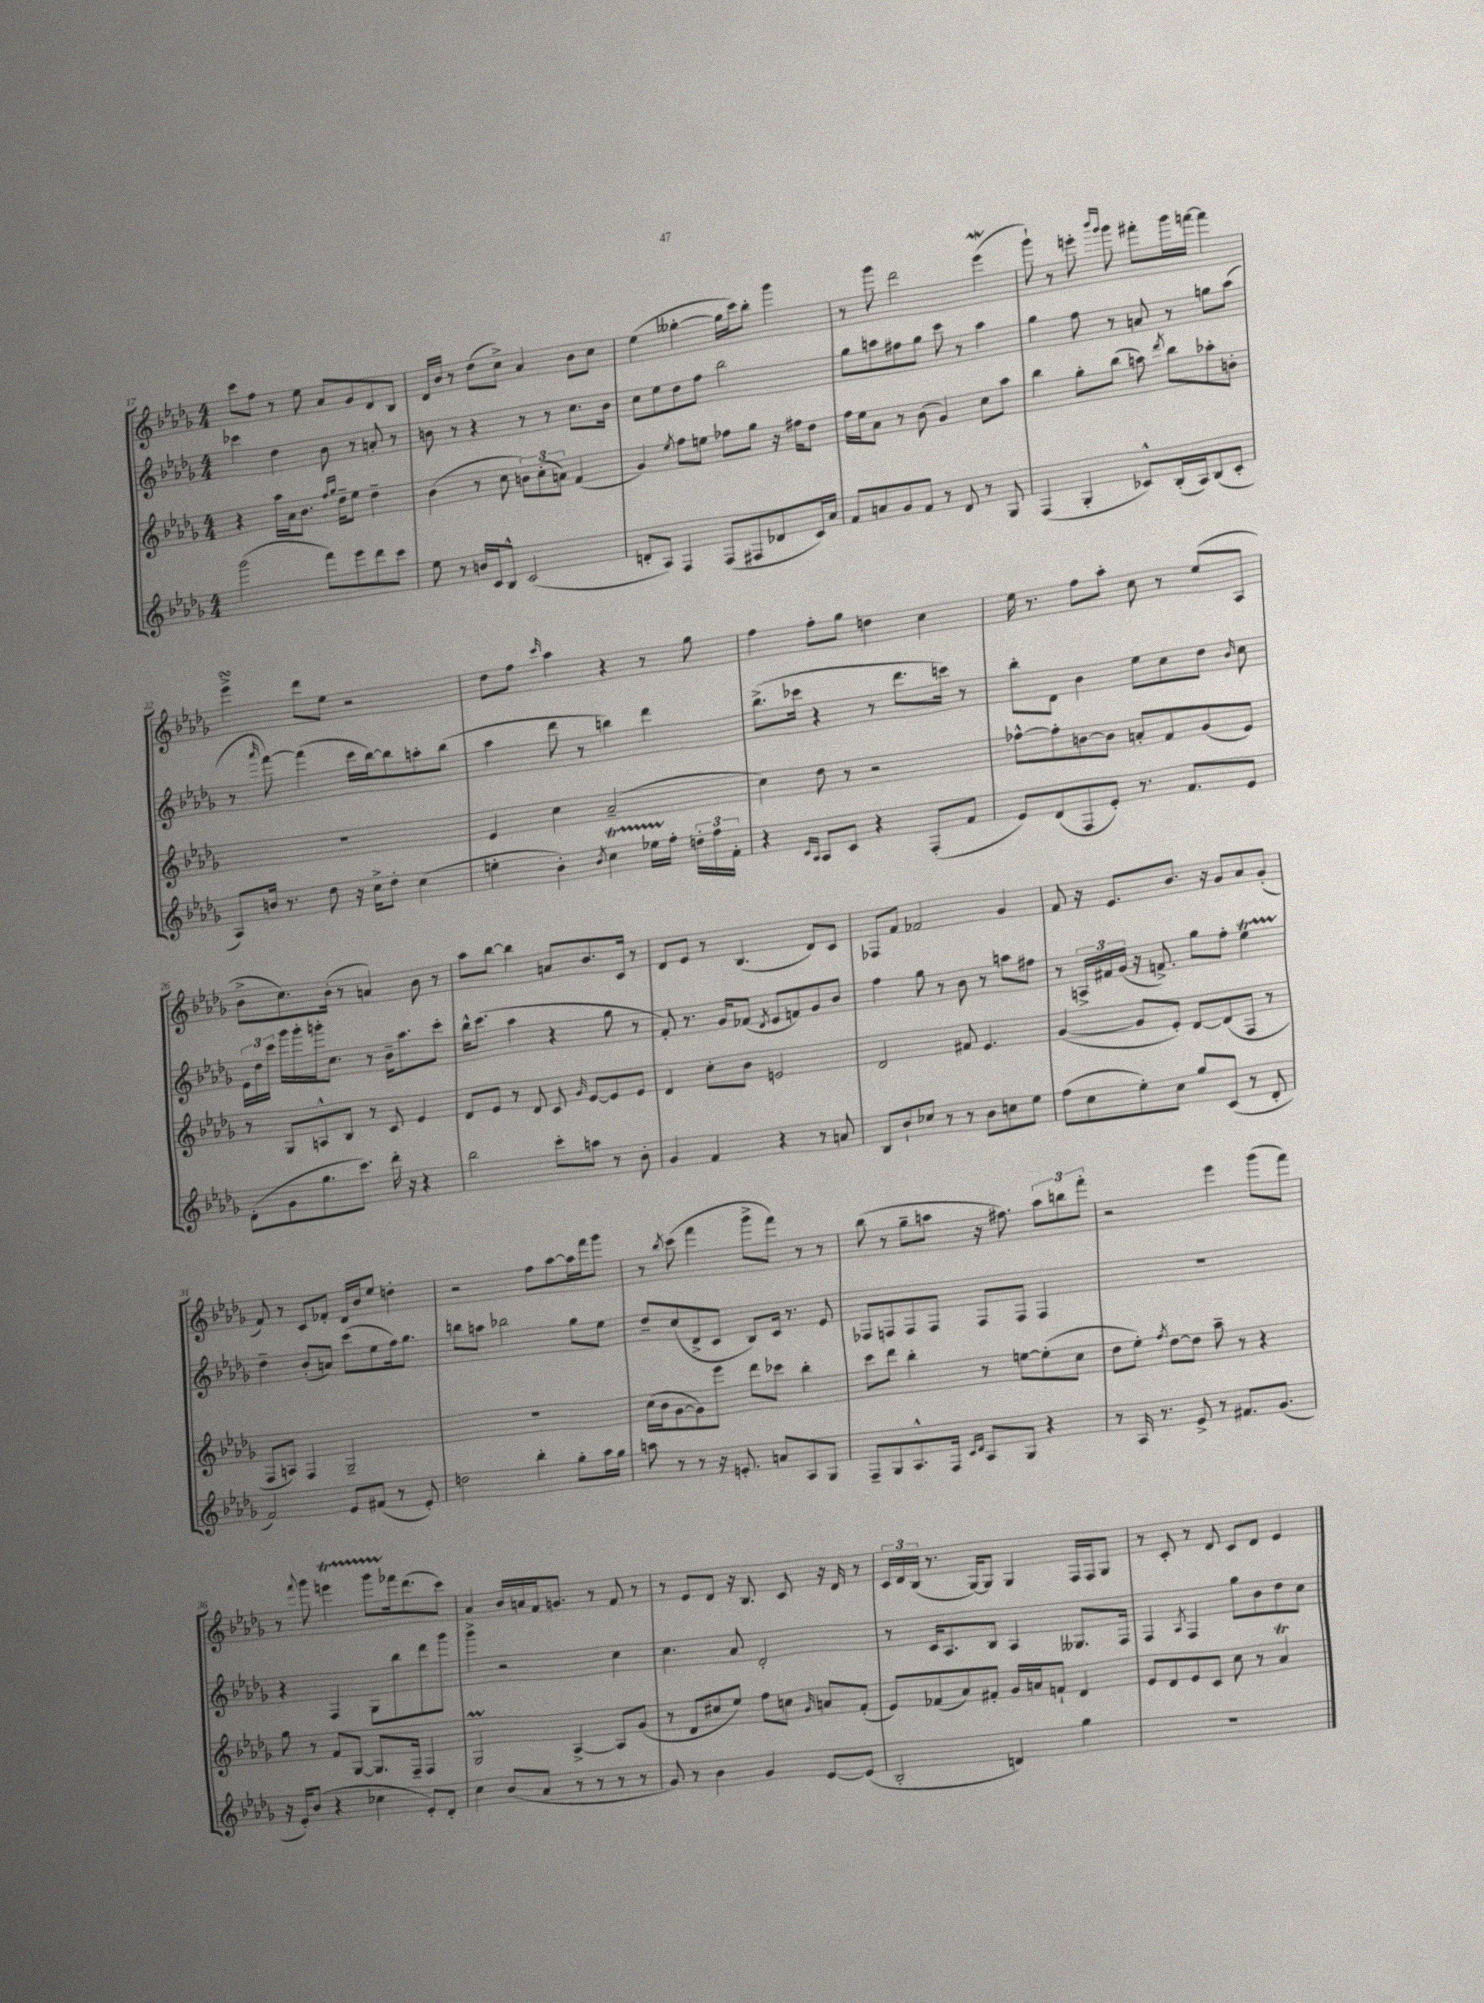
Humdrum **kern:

**kern	**kern	**kern	**kern
*staff4	*staff3	*staff2	*staff1
*clefG2	*clefG2	*clefG2	*clefG2
*k[b-e-a-d-g-]	*k[b-e-a-d-g-]	*k[b-e-a-d-g-]	*k[b-e-a-d-g-]
*M4/4	*M4/4	*M4/4	*M4/4
(2ggg-	4r	4ccc-	8ccc
.	.	.	8ff
.	16aa-	4dd-	8r
.	16a-	.	.
.	8.b-	.	8ee-
8fff)	.	8b-	8a-
.	16qqff	.	.
.	16qqgg-	.	.
.	16dd-~	.	.
8eee-	8ee-	8r	8g-
8ddd-	4dd-~	8a'	8d-
8ccc	.	8r	8B-
=	=	=	=
8ee-	(4b-	8b	16d-
.	.	.	16b-
8r	.	8r	8r
16b	8r	4r	(8dd-
16c	.	.	.
8B-^^	8cc	.	8cc^)
(2c	12b)	8r	4a-
.	(12cc'	.	.
.	.	8r	.
.	12a)	.	.
.	(4f	8.cc	8b-
.	.	.	8cc
.	.	16b	.
=	=	=	=
8d'	4g-)	8cc	(4ee-
8A-)	.	8ee-	.
.	8qee-	.	.
4F	8ff	8dd-	[4gg--'
.	8ee	8ff	.
(8F	8ff-	2bb-	16gg--]
.	.	.	16ccc)
8F#	8gg-	.	8bb-'
8d-	16r	.	4ggg-
.	16ff#	.	.
16c)	8dd-	.	.
16a-	.	.	.
=	=	=	=
8f	16ff	8gg-	8r
.	16ee-	.	.
8a	8a-	8aa	8ggg-
8g-	8r	8ff#	2ddd-
8f	(8b-	8gg-	.
8r	4g-)	8ccc	.
8d-	.	8r	.
8r	8cc	4aa	(4eee-
8G-	8aa-	.	.
=	=	=	=
(4F	4bb-	4gg-	8ggg-`)
.	.	.	8r
4G-'	8gg-'	8ff	8eee'
.	.	.	16qqbbb-
.	.	.	16qqggg-
.	(8bb-	8r	8ggg-
8c-^^)	8aa)	8a	8fff#'
.	8qddd-	.	.
(16B-'	8bb-	8r	16ggg-
16A-)	.	.	[16fff
(8B-	8aa-'	8gg	4fff]
8c-'	8b'	(8aa-	.
=	=	=	=
8A-)	1r	8r	4eee-^
.	.	16qqaaa-	.
16b	.	[8fff)	.
8.r	.	.	.
.	.	(4fff]	8ddd-
8dd-	.	.	8ee-
16r	.	16ccc	2r
16cc^	.	[16bb-)	.
8dd-'	.	8bb-]	.
(4cc	.	8aa'	.
.	.	(8bb-	.
=	=	=	=
4ee'	4e-	4aa-	8dd-
.	.	.	8ff
.	.	.	16qqccc
4b-')	4cc	8ddd-	4aa-
.	.	8r	.
8qb-	.	.	.
4cc	(2a-~	4bb)	4r
16ee-	.	4ddd-	8r
16ff'	.	.	.
24dd'	.	.	8gg-
24ff	.	.	.
24f'	.	.	.
=	=	=	=
4r	4cc)	(8.bb-^	4ff
.	.	16ccc-	.
16qqc	.	.	.
16qqA-	.	.	.
8A-	8dd-	4r	8ff'
8c	8r	.	8gg-
4r	2r	8r	4dd
.	.	8.ddd-	.
(8F'	.	.	4cc
.	.	16ccc)	.
8f	.	8r	.
=	=	=	=
8e-)	[8ff-^^	8bb-'	16ee-
.	.	.	8.r
(8d-	8ff-']	8d-	.
8F	[8b	4b-	8ff
8e-')	8b]	.	8aa-'
8.r	8a'	8ee-	8cc
.	8f	8cc	8r
8.f	.	.	.
.	(8g-	8dd-	(8ee-
.	.	16qqb-	.
8e-	8e-)	8cc	8A-
=	=	=	=
(8d-'	8r	24e-	8b-^
.	.	24dd-	.
.	.	24ccc	.
8g-	8G-	16ggg-	8.cc)
.	.	16ggg-'	.
8.gg-	8A^^	16ggg'	.
.	.	8.cc	(16b-'
.	8B-	.	8r
8.ccc)	.	.	.
.	8r	8r	4a)
16ddd-'	8c	16b-~	.
16r	.	8.aa-	.
4r	4e-	.	8b-
.	.	8ccc'	8r
=	=	=	=
2bb-	8d-	16bb-^^	8aa-
.	.	(8.ccc	.
.	8e-	.	[8bb-
.	8r	4aa-	4bb-]
.	8d-	.	.
8ccc'	8c	4r	8a
.	16qqg-	.	.
8aa	[8e-	.	8.b-
8r	8e-]	8gg-	.
.	.	.	16c
8b-'	8e-	8r	8r
=	=	=	=
4g-	4d-	8f')	8d-
.	.	8.r	8e-
4f	8cc'	.	8r
.	.	16g-	.
.	8b-	(8f-	(4.B-
.	.	8qd-	.
4r	2e	8e-	.
.	.	8f)	.
8r	.	8g-	8d-)
8a	.	8b-	8c
=	=	=	=
8B-	2d-	4ff	8F-
8b-`	.	.	8f
8cc-	.	8gg-	2f-
8r	.	8r	.
8r	8f#	8b-	.
8b-	4.e-	8r	.
8cc	.	8aa	4g-
8ee-	.	8ff#	.
=	=	=	=
(8ff	([4g-	8r	8f
8cc	.	24A^	16r
.	.	24f#	.
.	.	.	8.e-
.	.	(24g-	.
8ee-')	8g-]	16r	.
.	.	8.f^)	.
8cc	8e-')	.	8.b-
8gg-	[8d-	8gg-	.
.	.	.	16r
(8c	(8d-]	8ff'	8g-
8r	8F	4ee-	8a-
8d-'	8r	.	(8g-'
=	=	=	=
2f)	8F	4dd-~	8f)
.	8A)	.	8r
.	4F	(8b-'	8c
.	.	8a)	8f-'
8e-	2G-~	(8ccc	16d-
.	.	.	16b-
(8f#	.	8ee-	8ee-
8r	.	16ff)	4dd'
.	.	8.gg-	.
8e-')	.	.	.
=	=	=	=
2dd	1r	8bb	2r
.	.	8aa	.
.	.	2bb-	.
4bb-'	.	.	8ff
.	.	.	[8aa-
8gg-'	.	8gg-	16aa-]
.	.	.	16fff
16aa-	.	8ee-	8ggg-
16gg-	.	.	.
=	=	=	=
8aa	(16cc	8dd-~	8r
.	16b-	.	.
.	.	.	8qbb-
8r	[8g-	(8cc	(8ccc
8r	8g-])	8d-^	4fff
16r	8eee-	8c	.
8.e'	.	.	.
.	8ddd-	8B-)	8ggg-^
8a	8ccc-	16c	8fff)
.	.	8.r	.
8A-	4bb-'	.	8r
8G-	.	8e-	8r
=	=	=	=
8F~	8ccc	8F-	(8bb-
8G-	8ddd-	8F	8r
8.A-^^	4bb-'	8F	8gg-~
.	.	8F	8aa
16F	.	.	.
16qqc	.	.	.
16qqd-	.	.	.
8A-	8r	8F	16r
.	.	.	8.ff#)
8G-	[8ee	8F	.
4r	(8ee']	4F	12aa
.	.	.	12bb
.	8cc	.	.
.	.	.	12fff'
=	=	=	=
8r	8dd-	1r	2r
16A-	8ee-')	.	.
8.r	.	.	.
.	8qff	.	.
.	[8dd-	.	.
8e-^	8dd-]	.	.
8r	8aa-~	.	4eee-
8.f#	8r	.	.
.	4r	.	(8ggg-
(8.g-	.	.	.
.	.	.	8fff)
=	=	=	=
16r	8gg-	4r	8r
16e-')	.	.	.
.	.	.	8qqfff
(8b-	8r	.	8ggg-
4r	8f	4F	4eee
.	[8G-	.	.
4cc-	8.G-]	8G-	8ggg-
.	.	8bb-	16fff-
.	16F~	.	(8.ddd-
8e-')	4F	8ddd-	.
8d-'	.	8ggg-	8ccc)
=	=	=	=
4cc	2G-	4ggg-^	4a-
(8b-	.	2r	16b-
.	.	.	16a
8a-	.	.	16f
.	.	.	8.g
8r	[4A-^	.	.
8r	.	.	8r
8r	8A-]	4cc	8f
8r	(8g-	.	8r
=	=	=	=
8g-)	8r	4.cc	8r
8r	8d-	.	8e-
4b-	8cc#	.	8d-
.	8ee-)	8a-	16r
.	.	.	8.B-
4g-	8ff	2d-'	.
.	8cc	.	8c
.	16qqg-	.	.
[8e-	8a	.	16r
.	.	.	16d-
(8e-]	(8f'	.	8r
=	=	=	=
2B-'	8e-)	8r	24c
.	.	.	24d-
.	.	.	(24B-
.	(8f-	16c	8.r
.	.	8.A-	.
.	8a-)	.	.
.	.	.	[16G-)
.	8f#'	8B-	8G-]
4d)	16g-	4A-	4G-
.	16a	.	.
.	8f`	.	.
4gg-	4d-	8.G--	16F
.	.	.	16F
.	.	.	8G-
.	.	16F	.
=	=	=	=
1r	8e-	4F	8r
.	8d-	.	8c'
.	.	8qA-	.
.	8e-	4F	8r
.	8c	.	8d-
.	8cc	8gg-	8c
.	8r	8b-	8d-
.	4a-	8dd-	4e-
.	.	8cc	.
==	==	==	==
*-	*-	*-	*-
